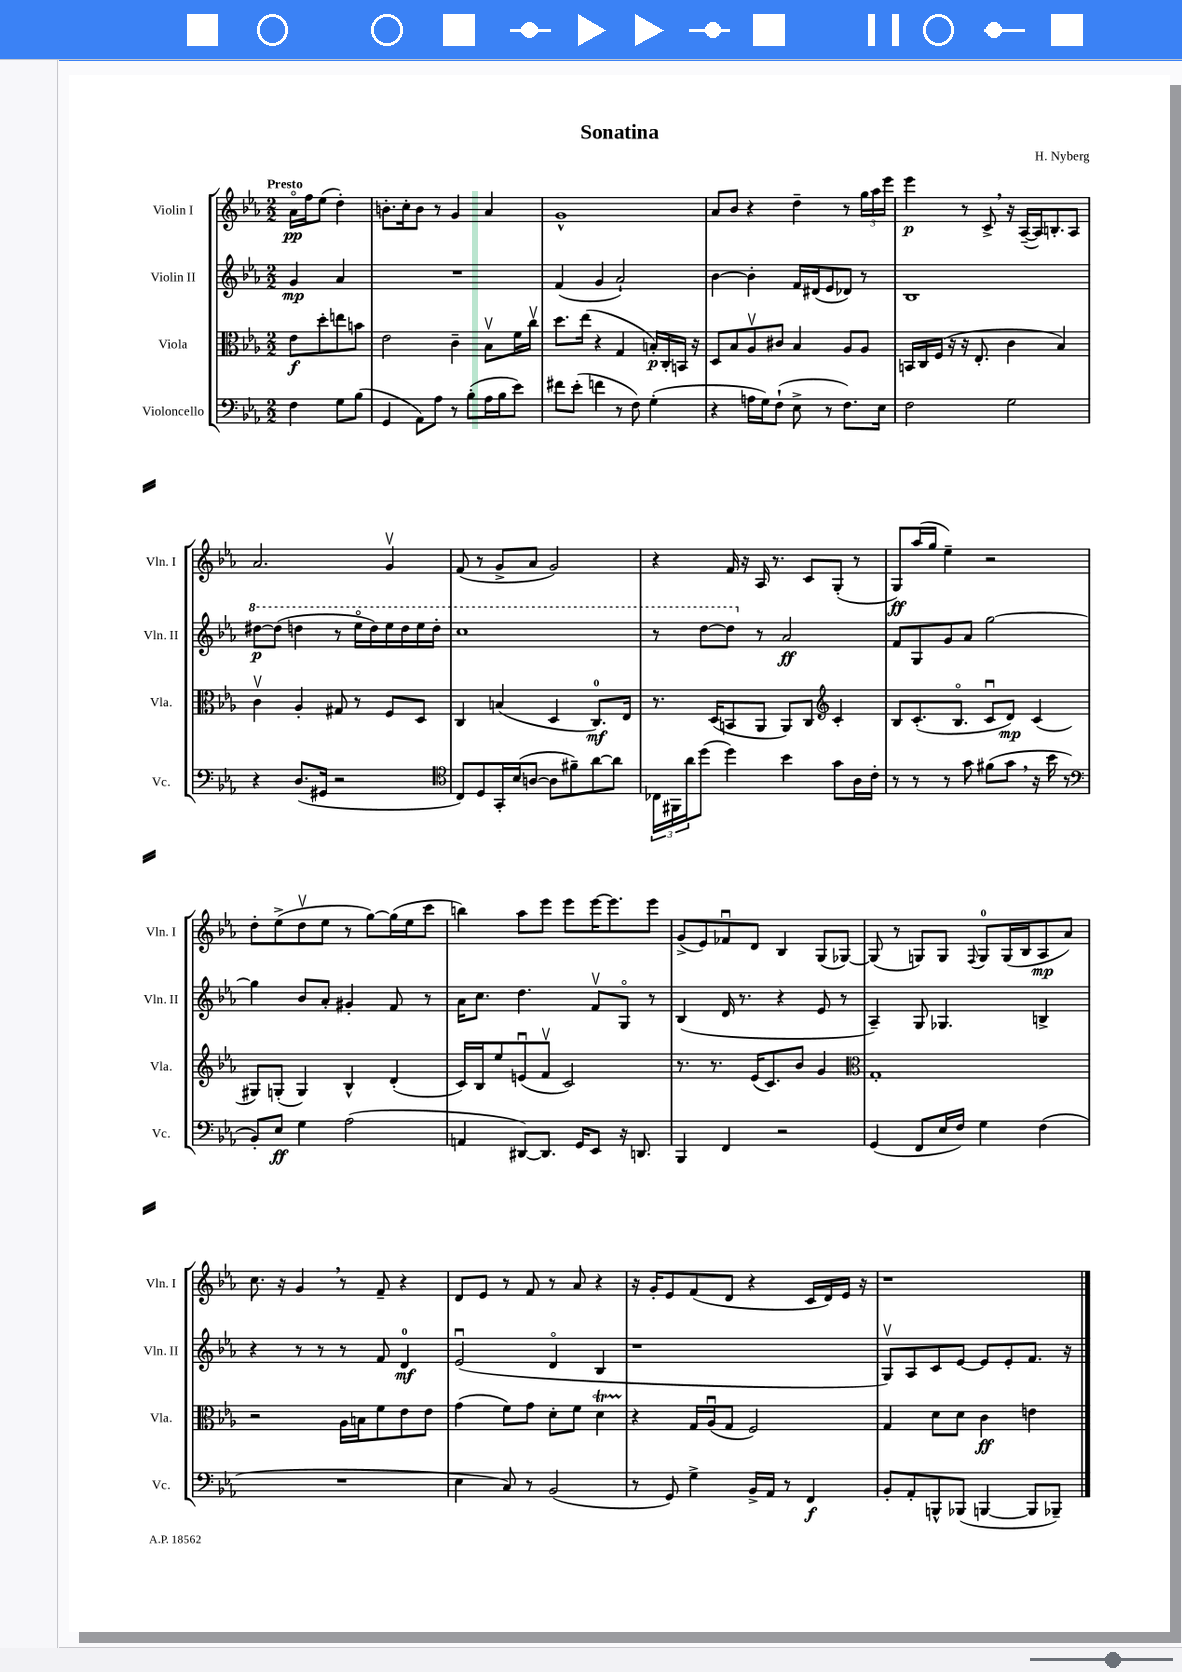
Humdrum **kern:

**kern	**kern	**kern	**kern
*staff4	*staff3	*staff2	*staff1
*clefF4	*clefC3	*clefG2	*clefG2
*k[b-e-a-]	*k[b-e-a-]	*k[b-e-a-]	*k[b-e-a-]
*M2/2	*M2/2	*M2/2	*M2/2
4F\	8e-\L	4g/	16a-o\LL
.	.	.	16ff\J
.	8dd'\	.	(8ee-\J
8G\L	8ee\	4a-/	4dd'\)
(8B-\J	8b\J	.	.
=	=	=	=
4GG/	2e-\	1r	8.b'\L
.	.	.	16cc'\k
8AA-\L)	.	.	8b\J
8A-\J	.	.	8r
8r	4c~\	.	4g/
(8B-'\L	.	.	.
16A-\L	8B-v\L	.	4a-/
16B-\J	.	.	.
8e-\J)	16f\L	.	.
.	16ccv\JJ	.	.
=	=	=	=
8f#\L	8.dd\L	(4f/	1g^^
(8e-'\J	.	.	.
.	(16ee-\Jk	.	.
4f\	4r	4g/	.
8r	4G/	2a-`/)	.
8F\)	.	.	.
(4G'\	16B'/LL)	.	.
.	16C'/	.	.
.	16BB/JJ	.	.
.	16r	.	.
=	=	=	=
4r	8D/L	[4b-\	8a-/L
.	8B-/	.	8b-/J
16A\LL	8A-v/	4b-'\]	4r
16G\J)	.	.	.
(8F`\J	8c#/J	.	.
8E-^\	4B-/	16f/LL	4dd~\
.	.	(16d#/J	.
8r	.	8e-/	.
8.F\L)	8A-/L	8d-/J)	8r
.	8A-/J	8r	24gg\LL
.	.	.	24aa-\
16E-\Jk	.	.	.
.	.	.	24eee-\JJ
=	=	=	=
2F\	16BB/LL	1B-	4eee-\
.	16C/	.	.
.	(16F/JJ	.	.
.	16r	.	.
.	16r	.	8r
.	8.E-'/	.	.
.	.	.	8c^/
2G\	4c\	.	16r
.	.	.	([16A-~/LL
.	.	.	16A-/]J)
.	.	.	8.B'/
.	4B-/)	.	.
.	.	.	8A-/J
=	=	=	=
4r	4cv\	[8ddd#\L	2.a-/
.	.	(8ddd#\]J	.
(8.D/L	4A-'/	4ddd\	.
16GG#/Jk	.	.	.
2r	8G#/	8r	.
.	8r	16eee-o\LL	.
.	.	16ddd\)	.
.	8F/L	16eee-\	4gv/
.	.	16ddd\	.
.	8D/J	16eee-\	.
.	.	16ddd'\JJ	.
=	=	=	=
*clefC4	*	*	*
8C/L)	4C/	1ccc	(8f/
8D/	.	.	8r
16GG'/L	(4B/	.	8g^/L
(16B-/J	.	.	.
[8A/J	.	.	8a-/J
8A\]L	4D/	.	2g/)
8f#~\)	.	.	.
[8a-\	8.C/L)	.	.
8a-\]J	.	.	.
.	16E-/Jk	.	.
=	=	=	=
24C-\LL	8.r	8r	4r
24FF#\	.	.	.
24a-\J	.	.	.
(8dd\J	.	[8ddd\L	.
.	(16D/LK	.	.
4dd\)	8BB/	8ddd\]J	16f/
.	.	.	16r
.	8AA-/J	8r	16A-/
.	.	.	8.r
4b-\	8AA-/L)	2a-/	.
.	8C/J	.	8c/L
*	*clefG2	*	*
8g\L	4c'/	.	(8G'/J
16A-\L	.	.	8r
16c'\JJ	.	.	.
=	=	=	=
8r	8B-/L	8f/L	8G/L)
8r	(8.c'/	8G/	(16aa-/L
.	.	.	16gg/JJ
8r	.	8g/	4ee-~\)
.	8.B-o/J	.	.
8g\	.	8a-/J	.
(8f#\L	8cu/L	[2gg\	2r
8g\J	8d/J)	.	.
16r	(4c/	.	.
16b-\	.	.	.
8r	.	.	.
=	=	=	=
*clefF4	*	*	*
8BB-'/L)	8G#/L)	4gg\]	8dd'\L
8E-/J	(8G'/J	.	(8ee-^\
4G\	4G/)	8b-/L	8ddv\
.	.	8a-'/J	8ee-\J
(2A-\	4B-^^/	4g#'/	8r
.	.	.	[8gg\L)
.	(4d'/	8f/	(16gg\]L
.	.	.	16ee-\J
.	.	8r	8ccc\J
=	=	=	=
4AA/	16c/LL)	16a-\LK	4bb\)
.	16B-/J	8.cc\J	.
.	8ee-/	.	.
[8DD#/L)	(8eu/	4.dd\	8aa-\L
8.DD#/]J	8fv/J	.	8eee-\J
.	2c/)	.	8eee-\L
16GG/LK	.	.	.
8EE-/J	.	8fv/L	[16eee-\K
.	.	.	8.eee-\]
16r	.	8Go/J	.
8.DD/	.	.	.
.	.	8r	8eee-\J
=	=	=	=
4BBB-/	8.r	(4B-/	(8g^/L
.	.	.	8e-/)
.	8.r	.	.
4FF/	.	16d/	8f-u/
.	.	8.r	.
.	(16e-/LK	.	8d/J
.	8.c/)	.	.
2r	.	4r	4B-/
.	8b-/J	.	.
.	4g/	8e-/	(8G/L
.	.	8r	[8G-/J)
=	=	=	=
*	*clefC3	*	*
(4GG/	1G'	4A-~/)	(8G-/]
.	.	.	8r
8FF/L	.	8G/	8G/L)
16E-/L	.	4.G-/	8G/J
16F/JJ)	.	.	.
.	.	.	8qqF/
4G\	.	.	8G/L
.	.	.	(16G/L
.	.	.	16B-/J
(4F\	.	4B^/	8A-/
.	.	.	8a-/J)
=	=	=	=
1r	2r	4r	8.cc\
.	.	.	16r
.	.	8r	4g/
.	.	8r	.
.	16A-\LL	8r	8r
.	16B\J	.	.
.	8f\	8f/	8f~/
.	8e-\	4d/	4r
.	8e-\J	.	.
=	=	=	=
4E-\	(4g\	(2e-u/	8d/L
.	.	.	8e-/J
8C/)	8f\L)	.	8r
8r	8g\J	.	8f/
(2BB-/	8d'\L	4do/	8r
.	8f\J	.	8a-/
.	4d\	4B-/	4r
=	=	=	=
8r	4r	1r	16r
.	.	.	16g'/LK
8GG/)	.	.	8e-/
4G^\	16G/LL	.	(8f/
.	(16A-u/J	.	.
.	8G/J	.	8d/J
16BB-^/LL	2F/)	.	4r
16AA-/JJ	.	.	.
8r	.	.	.
4FF/	.	.	16c/LL
.	.	.	16d/)
.	.	.	16e-/JJ
.	.	.	16r
=	=	=	=
8BB-'/L	4G/	8Gv/L)	1r
8AA-'/	.	8A-/	.
8BBB^^/	8d\L	8c/	.
(8BBB-/J	8d\J	[8e-/J	.
[4BBB/	4c\	8e-/]L	.
.	.	8e-'/	.
8BBB/]L	4e\	8.f/J	.
8BBB-~/J)	.	.	.
.	.	16r	.
==	==	==	==
*-	*-	*-	*-
